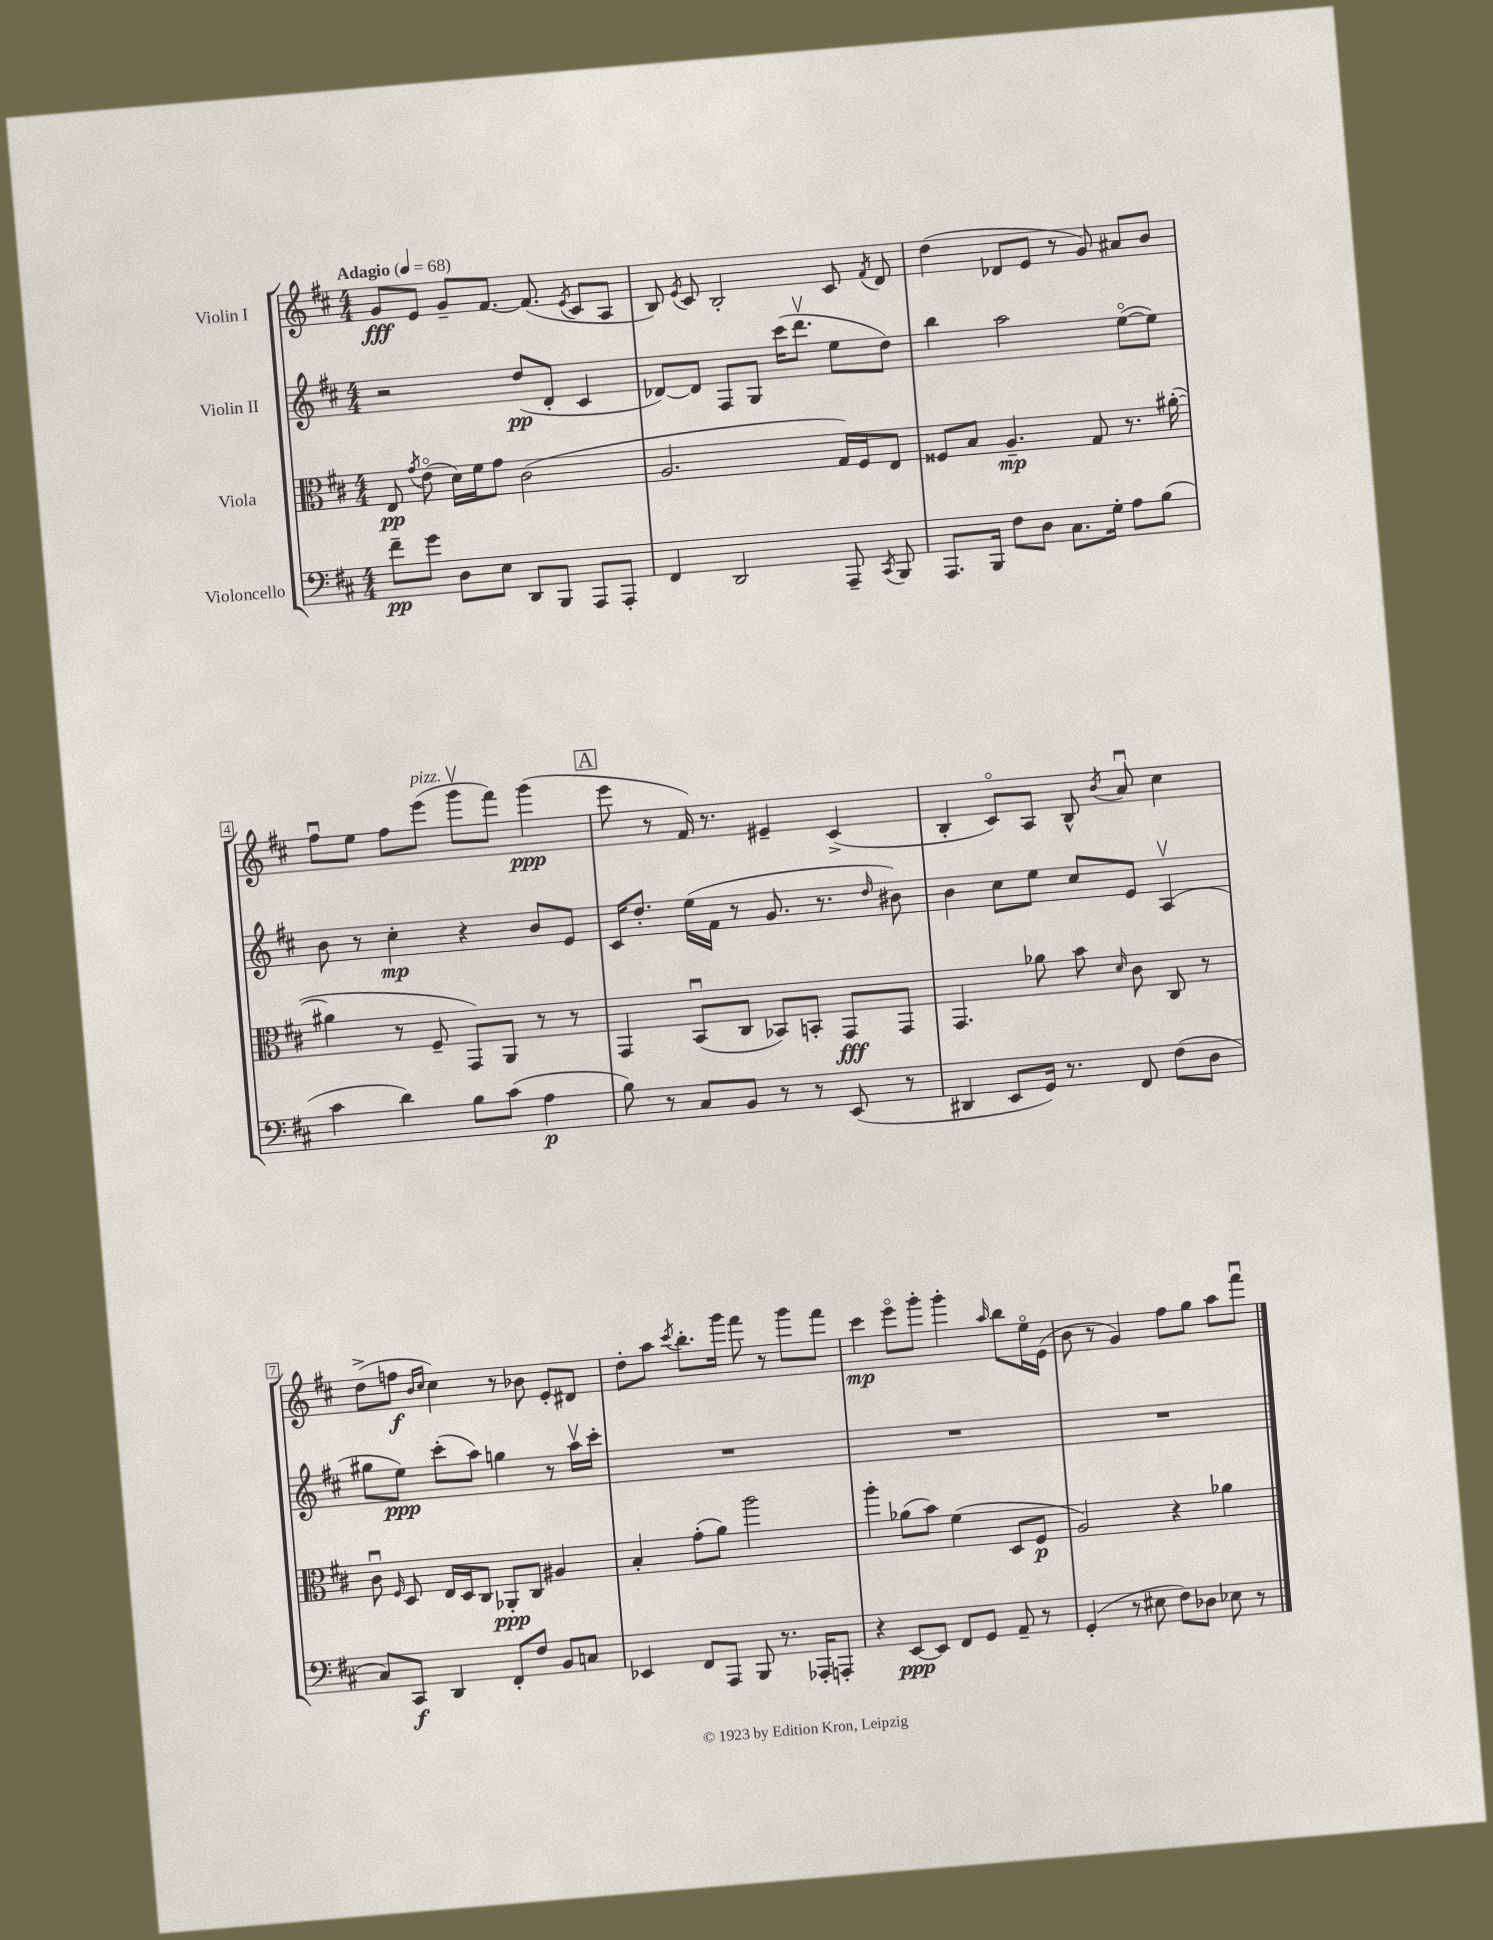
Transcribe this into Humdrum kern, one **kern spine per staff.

**kern	**kern	**kern	**kern
*staff4	*staff3	*staff2	*staff1
*clefF4	*clefC3	*clefG2	*clefG2
*k[f#c#]	*k[f#c#]	*k[f#c#]	*k[f#c#]
*M4/4	*M4/4	*M4/4	*M4/4
*MM68	*MM68	*MM68	*MM68
8f#~	8E	2r	8g
.	8qg	.	.
8g	(8eo	.	8e
8D	16d)	.	8g~
.	16f#	.	.
8E	8g	.	[8.f#
8DD	(2c#	(8dd	.
.	.	.	(8.f#]
8BBB	.	8d'	.
.	.	.	8qe
8AAA	.	4c#	8c#
8AAA'	.	.	8A
=	=	=	=
4FF#	2.A	[8d-)	8B)
.	.	.	8qe
.	.	8d-]	8c#
2DD	.	8F#	2B'
.	.	8G	.
.	.	(16ccc#	.
.	.	8.dddv	.
8AAA~	16G)	8ee	8c#
.	16F#	.	.
8qCC#	.	.	8qf#
8BBB	8E	8dd)	8d
=	=	=	=
8.AAA	8F##	4bb	(4dd
.	8B	.	.
16BBB	.	.	.
8F#	4.A~	2aa	8d-
8D	.	.	8e
8.C#	.	.	8r
.	8G	.	8g)
16G'	.	.	.
8A	8.r	([8eeo	8a#
(8B	.	8ee])	8b
.	([16a#'	.	.
=	=	=	=
4c#	4a#]	8b	8ff#u
.	.	8r	8ee
4d)	8r	4cc#'	8ff#
.	8F#~	.	(8eee
8B	8GG)	4r	8gggv
(8c#	8AA	.	8fff#)
4A	8r	8b	(4ggg
.	8r	8e	.
=	=	=	=
8B)	4GG	16c#	8eee
.	.	8.dd'	.
8r	.	.	8r
8C#	(8BBu	(16ee	16f#)
.	.	16f#	8.r
8BB	8C#	8r	.
8r	8BB-)	8.g	4e#~
8r	8BB'	.	.
.	.	8.r	.
(8EE	8GG	.	(4c#^
.	.	16qqdd	.
8r	8GG	8b#)	.
=	=	=	=
4DD#	4.GG	4b	4B'
8EE	.	8cc#	8c#o)
16GG)	8a-	8ee	8A
8.r	.	.	.
.	8b	8cc#	8B^^
.	16qqd	.	8qb
8FF#	8c#	8e	8au
(8F#	8C#	(4Av	4cc#
8D	8r	.	.
=	=	=	=
8C#)	8c#u	8gg#	(8dd^
.	16qqF#	.	.
8CC#	8D	8ee)	8ff
.	.	.	16qqb
.	.	.	16qqcc#
4DD	16E	(8ccc#'	4cc#)
.	16D	.	.
.	8C#	8aa)	.
8FF#'	8AA-'	4gg	8r
8F#	8C#	.	8b-
8BB	4A#	8r	8e'
8C	.	16aav	8d#
.	.	16ccc#'	.
=	=	=	=
4EE-	4B'	1r	8dd'
.	.	.	8aa
.	.	.	8qccc#
8FF#	(8g'	.	8.bb'
8AAA	8a)	.	.
.	.	.	16ggg
8BBB	2aa	.	8fff#
8.r	.	.	8r
.	.	.	8ggg
16AAA-'	.	.	.
8AAA'	.	.	8fff#
=	=	=	=
4r	4aa'	1r	4ccc#
[8EE	(8a-	.	8eeeo
8EE]	8b)	.	8ggg'
8FF#	(4f#	.	4ggg'
8GG	.	.	.
.	.	.	16qqaa
8AA~	8D	.	8bb
8r	8F#	.	16eeo
.	.	.	(16e
=	=	=	=
(4GG'	2A)	1r	8b
.	.	.	8r
8r	.	.	4g)
8E#	.	.	.
8F#)	4r	.	8ff#
8D-	.	.	8gg
8E-	4a-	.	8aa
8r	.	.	8fff#u
==	==	==	==
*-	*-	*-	*-
